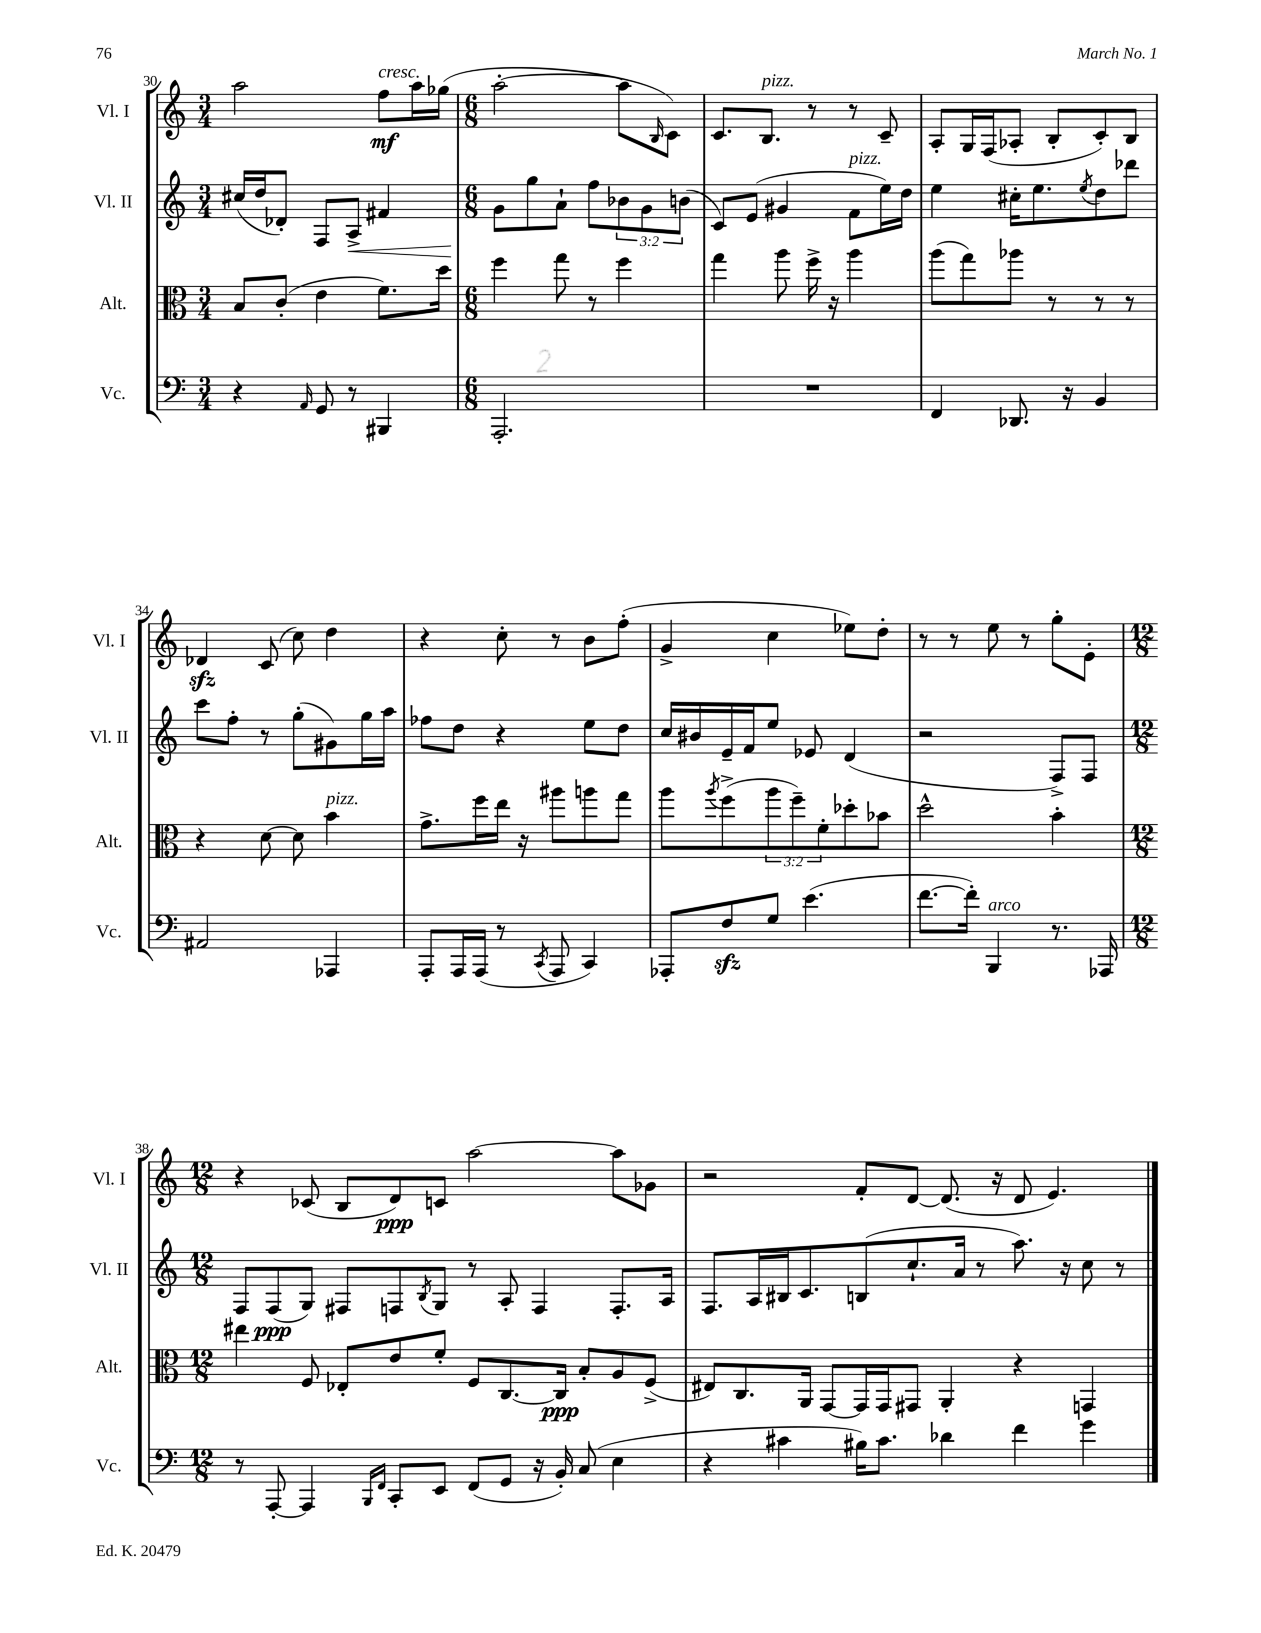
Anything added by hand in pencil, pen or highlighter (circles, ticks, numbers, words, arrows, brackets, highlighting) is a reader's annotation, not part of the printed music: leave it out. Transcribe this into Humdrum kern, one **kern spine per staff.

**kern	**kern	**kern	**kern
*staff4	*staff3	*staff2	*staff1
*clefF4	*clefC3	*clefG2	*clefG2
*k[]	*k[]	*k[]	*k[]
*M3/4	*M3/4	*M3/4	*M3/4
4r	8B	(16cc#	2aa
.	.	16dd	.
.	(8c'	8d-')	.
16qqAA	.	.	.
8GG	4e	8F	.
8r	.	8A^	.
4BBB#	8.f)	4f#	8ff
.	.	.	16aa
.	16dd	.	(16gg-
=	=	=	=
*M6/8	*M6/8	*M6/8	*M6/8
2.AAA'	4ff	8g	[2aa'
.	.	8gg	.
.	8gg	8a`	.
.	8r	8ff	.
.	4ff	12b-	8aa]
.	.	12g	.
.	.	.	16qqB
.	.	.	8c)
.	.	(12b	.
=	=	=	=
2.r	4gg	8c)	8.c
.	.	(8e	.
.	.	.	8.B
.	8aa	4g#	.
.	16ff^	.	8r
.	16r	.	.
.	4aa	8f	8r
.	.	16ee)	8c~
.	.	16dd	.
=	=	=	=
4FF	(8aa	4ee	8A'
.	8gg)	.	16G
.	.	.	(16F
8.DD-	8aa-	16cc#'	8A-'
.	.	8.ee	.
.	8r	.	8B'
16r	.	.	.
.	.	8qee	.
4BB	8r	8dd	8c')
.	8r	8ddd-	8B
=	=	=	=
2AA#	4r	8ccc	4d-
.	.	8ff'	.
.	[8d	8r	(8c
.	8d]	(8gg'	8cc)
4AAA-	4b	8g#)	4dd
.	.	16gg	.
.	.	16aa	.
=	=	=	=
8AAA'	8.g^	8ff-	4r
16AAA	.	8dd	.
(16AAA	16ff	.	.
8r	16ee	4r	8cc'
.	16r	.	.
8qCC	.	.	.
8AAA	8aa#	.	8r
4CC)	8aa	8ee	8b
.	8gg	8dd	(8ff'
=	=	=	=
8AAA-'	8aa	16cc	4g^
.	.	16b#	.
.	8qaa	.	.
8F	(8ff^	16e~	.
.	.	16f	.
8G	12aa	8ee	4cc
.	12ff~)	.	.
(4.e	.	8e-	.
.	12f'	.	.
.	8dd-'	(4d	8ee-)
.	8b-	.	8dd'
=	=	=	=
[8.f	2dd^^	2r	8r
.	.	.	8r
16f'])	.	.	.
4BBB	.	.	8ee
.	.	.	8r
8.r	4b'	8F^)	8gg'
.	.	8F	8e'
16AAA-	.	.	.
=	=	=	=
*M12/8	*M12/8	*M12/8	*M12/8
8r	4ee#	8F	4r
[8AAA'	.	(8F	.
4AAA]	8F	8G)	(8c-
.	8E-'	8F#	8B
16qqBBB	.	.	.
16qqFF	.	.	.
8CC'	8e	8F	8d)
.	.	8qB	.
8EE	8f'	8G	8c
(8FF	8F	8r	[2aa
8GG	[8.C	8A'	.
16r	.	4F	.
16BB')	16C]	.	.
(8C	8B'	.	.
4E	8A	8.F'	8aa]
.	(8F^	.	8g-
.	.	16A	.
=	=	=	=
4r	8E#)	8.F	2r
.	8.C	.	.
.	.	16A	.
4c#	.	16B#	.
.	16AA	8.c	.
.	[8GG	.	.
16B#)	16GG]	(8B	8f'
8.c#	16GG	.	.
.	8GG#	8.cc`	[8d
4d-	4AA'	.	(8.d]
.	.	16a	.
.	.	8r	.
.	.	.	16r
4f	4r	8.aa)	8d
.	.	.	4.e)
.	.	16r	.
4g	4GG	8cc	.
.	.	8r	.
==	==	==	==
*-	*-	*-	*-
